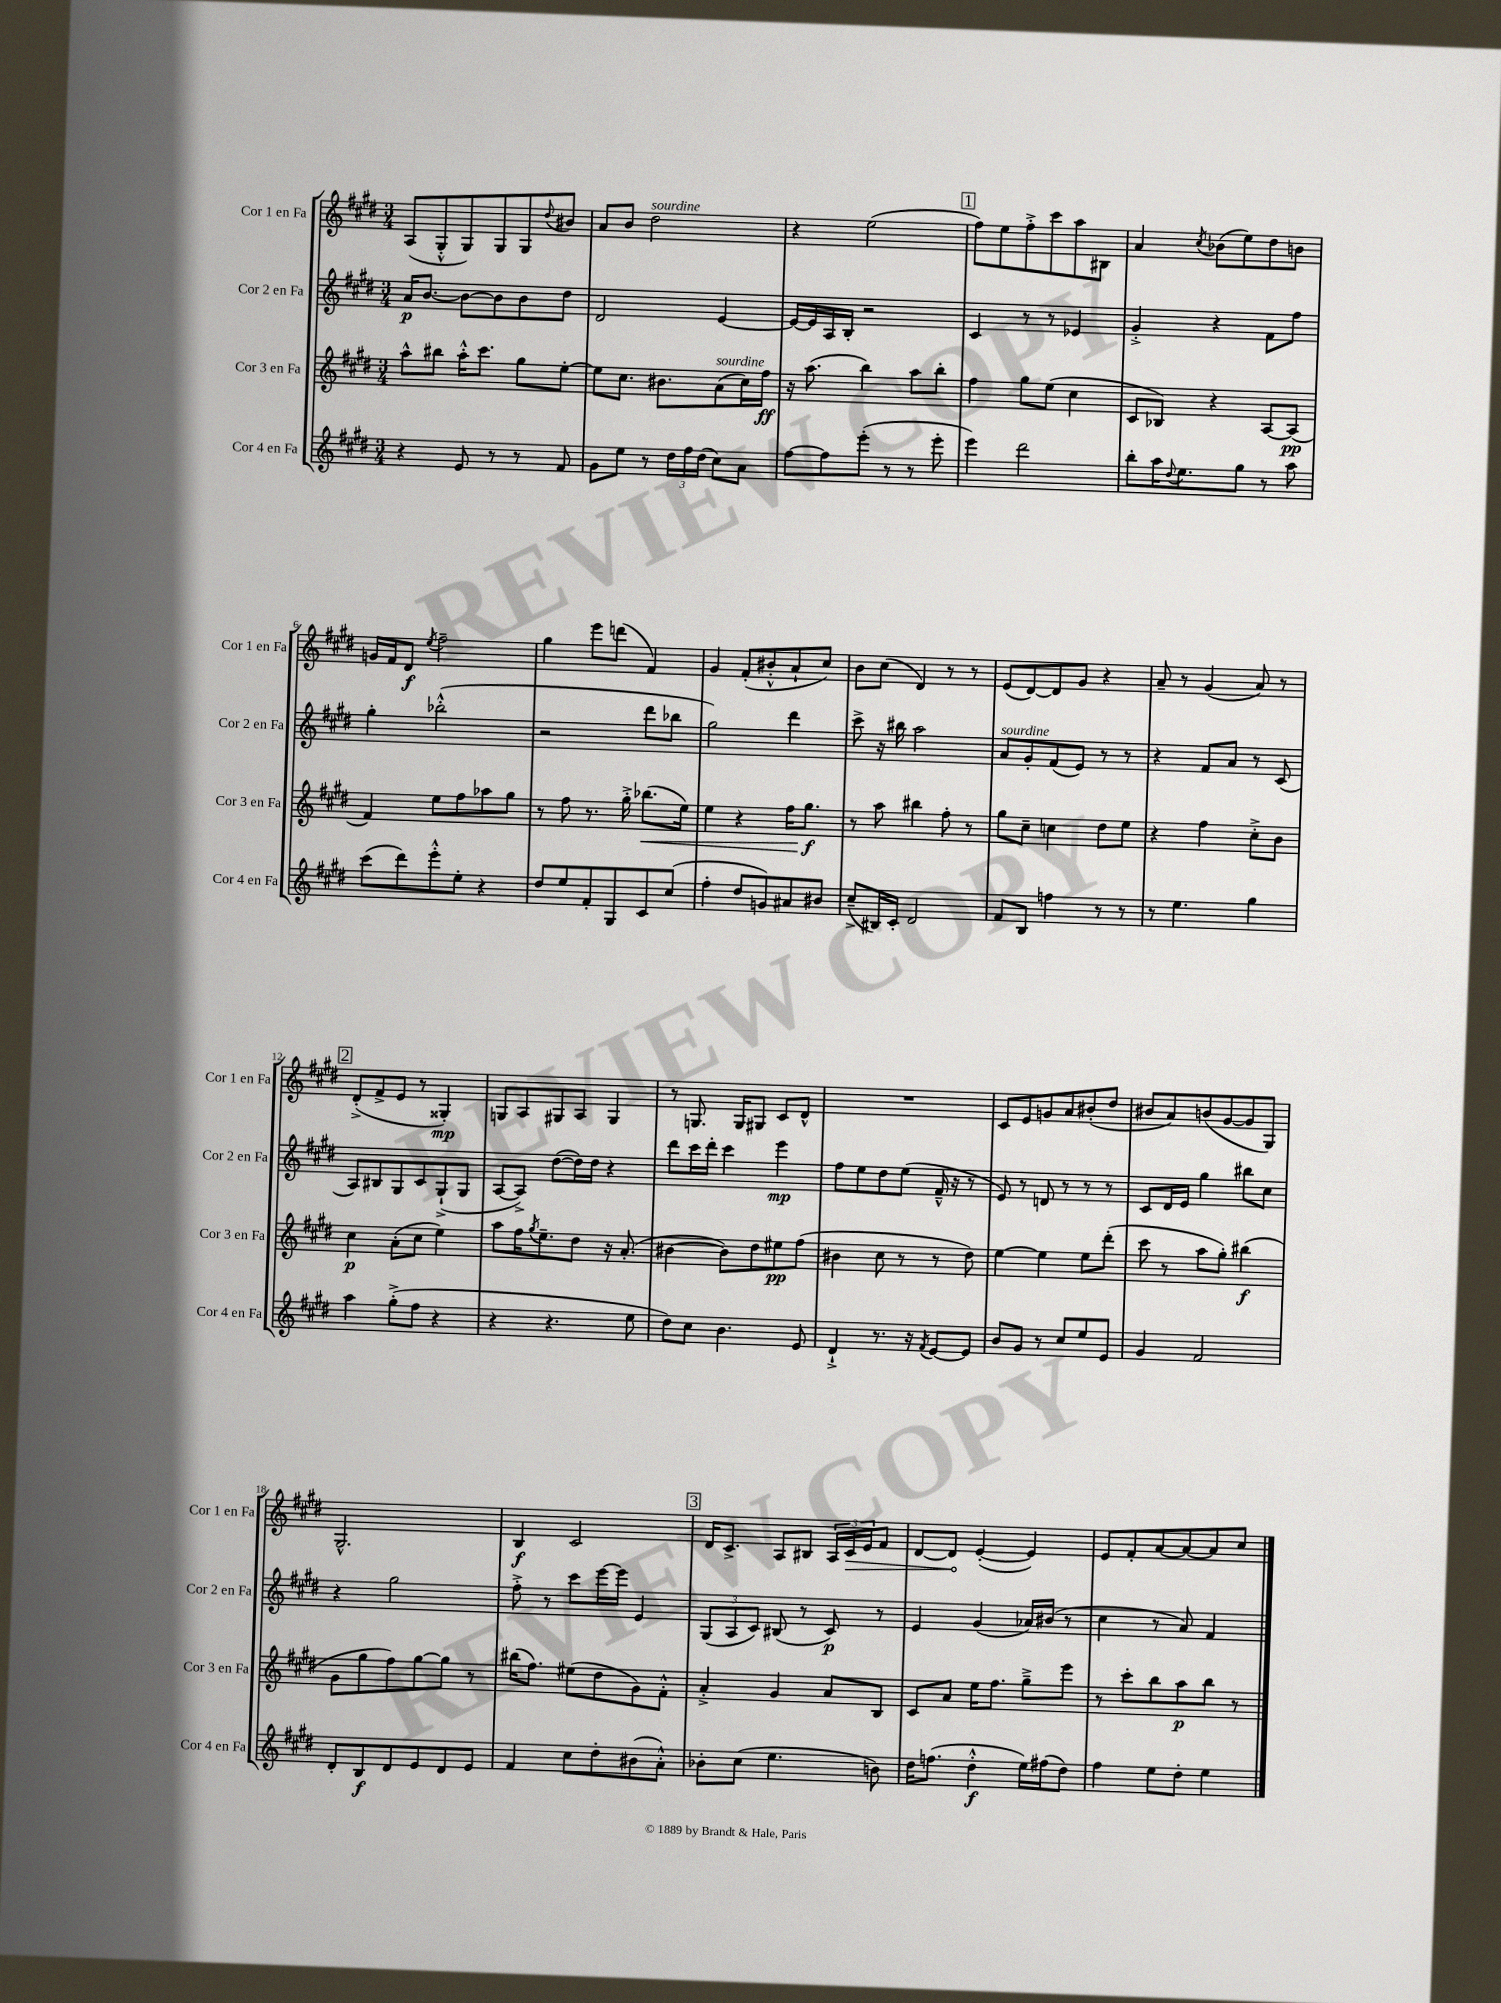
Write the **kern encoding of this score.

**kern	**dynam	**kern	**dynam	**kern	**dynam	**kern	**dynam
*part4	*part4	*part3	*part3	*part2	*part2	*part1	*part1
*staff4	*staff4	*staff3	*staff3	*staff2	*staff2	*staff1	*staff1
*I"Cor 4 en Fa	*	*I"Cor 3 en Fa	*	*I"Cor 2 en Fa	*	*I"Cor 1 en Fa	*
*I'Cor 4 en Fa	*	*I'Cor 3 en Fa	*	*I'Cor 2 en Fa	*	*I'Cor 1 en Fa	*
*clefG2	*	*clefG2	*	*clefG2	*	*clefG2	*
*k[f#c#g#d#]	*	*k[f#c#g#d#]	*	*k[f#c#g#d#]	*	*k[f#c#g#d#]	*
*M3/4	*	*M3/4	*	*M3/4	*	*M3/4	*
=1	=1	=1	=1	=1	=1	=1	=1
4r	.	8aa^^\L	.	16a/KL	p	(8A/L	.
.	.	.	.	[8.b/J	.	.	.
.	.	8bb#X\J	.	.	.	8G#'^^/	.
8e/	.	16aa'^^\KL	.	8b\L_	.	8G#/)	.
.	.	8.ccc#\J	.	.	.	.	.
8r	.	.	.	8b\]	.	8G#/	.
8r	.	8gg#\L	.	8b\	.	8G#/	.
.	.	.	.	.	.	8qqdd#/	.
8f#/	.	[8ee'\J	.	8dd#\J	.	8b#X/J	.
=2	=2	=2	=2	=2	=2	=2	=2
8g#\L	.	8ee\L]	.	2d#/	.	8a/L	.
8ee\J	.	8.cc#\J	.	.	.	8b/J	.
!	!	!	!	!	!	!LO:TX:a:i:t=sourdine	!
8r	.	.	.	.	.	2dd#\	.
.	.	8.b#X\L	.	.	.	.	.
24dd#\LL	.	.	.	.	.	.	.
24ff#\	.	.	.	.	.	.	.
(24dd#\JJ	.	.	.	.	.	.	.
!	!	!LO:TX:a:i:t=sourdine	!	!	!	!	!
8cc#\L)	.	(8a\	.	[4e/	.	.	.
8a\J	.	16cc#\L)	.	.	.	.	.
.	.	16ff#\JJ	ff	.	.	.	.
=3	=3	=3	=3	=3	=3	=3	=3
[8ff#\L	.	16r	.	16e/LL_	.	4r	.
.	.	(8.aa\	.	16e/]	.	.	.
8ff#\]	.	.	.	16A/	.	.	.
.	.	.	.	16B'/JJ	.	.	.
(8eee'\J	.	4bb\)	.	2r	.	(2ee\	.
8r	.	.	.	.	.	.	.
8r	.	8aa\L	.	.	.	.	.
8eee'\	.	8bb'\J	.	.	.	.	.
!!LO:REH:place=s1:t=1
=4	=4	=4	=4	=4	=4	=4	=4
4eee\)	.	4ff#\	.	4c#/	.	8ff#\L)	.
.	.	.	.	.	.	8ee\	.
2ddd#\	.	8gg#\L	.	8r	.	8ff#'^\	.
.	.	(8ee\J	.	8r	.	8ccc#\	.
.	.	4cc#\	.	4e-X/	.	8aa\	.
.	.	.	.	.	.	8B#X\J	.
=5	=5	=5	=5	=5	=5	=5	=5
8bb'\L	.	8c#/L	.	4g#'^/	.	4a/	.
16aa\K	.	8B-X/J)	.	.	.	.	.
8qqdd#/	.	.	.	.	.	.	.
8.ee\	.	.	.	.	.	.	.
.	.	.	.	.	.	8qcc#/	.
.	.	4r	.	4r	.	(8b-X\L	.
8gg#\J	.	.	.	.	.	8ee\)	.
8r	.	[8A/L	.	8f#\L	.	8dd#\	.
8aa\	.	(8A/J]	pp	8ff#\J	.	8bn\J	.
!!LO:LB:g=z
=6	=6	=6	=6	=6	=6	=6	=6
(8ccc#\L	.	4f#/)	.	4gg#'\	.	16gn/LL	.
.	.	.	.	.	.	16f#/J	.
8ddd#\)	.	.	.	.	.	8d#/J	f
.	.	.	.	.	.	8qee/	.
8eee'^^\	.	8ee\L	.	(2bb-X'^^\	.	2ff#~\	.
8ee'\J	.	8ff#\	.	.	.	.	.
4r	.	8aa-X\	.	.	.	.	.
.	.	8gg#\J	.	.	.	.	.
=7	=7	=7	=7	=7	=7	=7	=7
8dd#/L	.	8r	.	2r	.	4gg#\	.
8ee/	.	8ff#\	.	.	.	.	.
8f#'/	.	8.r	.	.	.	8eee\L	.
8G#/	.	.	.	.	.	(8dddn\J	.
.	.	16gg#'^\	.	.	.	.	.
!	!	!	!LO:HP:b	!	!	!	!
8c#/	.	(8.bb-X\L	<	8ddd#\L	.	4f#/)	.
(8cc#/J	.	.	.	8bb-X\J	.	.	.
.	.	16ee\Jk)	.	.	.	.	.
=8	=8	=8	=8	=8	=8	=8	=8
4ff#'\	.	4ee\	.	2gg#\)	.	4g#/	.
8dd#/L	.	4r	.	.	.	(8f#'/L	.
8gn/)	.	.	.	.	.	8b#X'^^/	.
8a#X/	.	16ff#\KL	.	4ddd#\	.	8a`/	.
.	.	8.gg#\J	f	.	.	.	.
8b#X/J	.	.	.	.	.	8cc#/J)	.
.	.	.	[	.	.	.	.
=9	=9	=9	=9	=9	=9	=9	=9
(8cc#~^/L	.	8r	.	8ccc#^\	.	8b\L	.
16B#X/L)	.	8aa\	.	16r	.	(8cc#\J	.
16c#'/JJ	.	.	.	16bb#X\	.	.	.
2d#/	.	4bb#X\	.	2aa\	.	4d#/)	.
.	.	8ff#'\	.	.	.	8r	.
.	.	8r	.	.	.	8r	.
=10	=10	=10	=10	=10	=10	=10	=10
!	!	!	!	!LO:TX:a:i:t=sourdine	!	!	!
8f#/L	.	8gg#\L	.	8a/L	.	(8e/L	.
8B/J	.	8cc#~\J	.	8g#'/	.	[8d#/)	.
4ffn\	.	4ccn\	.	(8f#/	.	8d#/]	.
.	.	.	.	8e/J)	.	8g#/J	.
8r	.	8dd#\L	.	8r	.	4r	.
8r	.	8ee\J	.	8r	.	.	.
=11	=11	=11	=11	=11	=11	=11	=11
8r	.	4r	.	4r	.	8a~/	.
4.ee\	.	.	.	.	.	8r	.
.	.	4ff#\	.	8f#/L	.	(4g#/	.
.	.	.	.	8a/J	.	.	.
4gg#\	.	8cc#'^\L	.	8r	.	8a/)	.
.	.	8b\J	.	(8c#/	.	8r	.
!!LO:LB:g=z
!!LO:REH:place=s1:t=2
=12	=12	=12	=12	=12	=12	=12	=12
4aa\	.	4cc#\	p	8A/L)	.	(8d#'^/L	.
.	.	.	.	8B#X/	.	8f#^/	.
(8gg#'^\L	.	(8a'\L	.	8G#/	.	8e/J	.
8ff#\J	.	8cc#\J	.	8c#/	.	8r	.
4r	.	4ee\)	.	(8G#`^/	.	4G##X'/)	mp
.	.	.	.	8G#/J	.	.	.
=13	=13	=13	=13	=13	=13	=13	=13
4r	.	8aa\L	.	[8A/L	.	8Gn/L	.
.	.	16ff#\K	.	8A^/J])	.	8A/	.
.	.	8qgg#/	.	.	.	.	.
.	.	8.ee~\	.	.	.	.	.
4.r	.	.	.	([8dd#\L	.	8G#X/	.
.	.	8dd#\J	.	16dd#\L])	.	8A/J	.
.	.	.	.	16dd#\JJ	.	.	.
.	.	16r	.	4r	.	4G#/	.
.	.	(8.a'/	.	.	.	.	.
8ee\	.	.	.	.	.	.	.
=14	=14	=14	=14	=14	=14	=14	=14
8dd#\L)	.	[4b#X\	.	8ddd#\L	.	8r	.
8cc#\J	.	.	.	16ccc#\L	.	8.Gn/	.
.	.	.	.	16ddd#'\JJ	.	.	.
4.b\	.	8b#\L])	.	4ccc#\	.	.	.
.	.	.	.	.	.	16G/KL	.
.	.	8dd#\	.	.	.	8G#X/J	.
.	.	8ee#X\	pp	4eee\	mp	8c#/L	.
8e/	.	(8ff#\J	.	.	.	8d#^^/J	.
=15	=15	=15	=15	=15	=15	=15	=15
4d#`^/	.	4b#X\	.	8ff#\L	.	2.r	.
.	.	.	.	8ee\	.	.	.
8.r	.	8cc#\	.	8dd#\	.	.	.
.	.	8r	.	(8ee\J	.	.	.
16r	.	.	.	.	.	.	.
8qf#/	.	.	.	.	.	.	.
[8e/L	.	8r	.	16f#~^^/	.	.	.
.	.	.	.	16r	.	.	.
8e/J]	.	8dd#\)	.	8r	.	.	.
=16	=16	=16	=16	=16	=16	=16	=16
8b/L	.	[4ee\	.	8e/)	.	8c#/L	.
8g#/J	.	.	.	8r	.	8e/	.
8r	.	4ee\]	.	8dn/	.	8gn/	.
8cc#/L	.	.	.	8r	.	8a/	.
8ee/	.	8ee\L	.	8r	.	(8b#X'/	.
8e/J	.	(8ddd#'\J	.	8r	.	8dd#/J	.
=17	=17	=17	=17	=17	=17	=17	=17
4g#/	.	8ccc#\	.	8c#/L	.	8b#X/L	.
.	.	8r	.	16d#/L	.	8a/)	.
.	.	.	.	16e/JJ	.	.	.
2f#/	.	8aa\L	.	4gg#\	.	(8bn/	.
.	.	8gg#'\J)	.	.	.	[8g#/	.
.	.	(4bb#X\	f	8bb#X\L	.	8g#/]	.
.	.	.	.	8cc#\J	.	8G#/J)	.
!!LO:LB:g=z
=18	=18	=18	=18	=18	=18	=18	=18
8d#'/L	.	8g#\L	.	4r	.	2.G#^^/	.
8B/	f	8gg#\	.	.	.	.	.
8d#/	.	8ff#\)	.	2gg#\	.	.	.
8e/	.	[8gg#\	.	.	.	.	.
8d#/	.	8gg#\J]	.	.	.	.	.
8e/J	.	8r	.	.	.	.	.
=19	=19	=19	=19	=19	=19	=19	=19
4f#/	.	(16bb#X\KL	.	8ff#'^\	.	4B/	f
.	.	8.ff#\J)	.	.	.	.	.
.	.	.	.	8r	.	.	.
8cc#\L	.	(8ee#X\L	.	8ccc#\L	.	2c#/	.
8dd#'\	.	8dd#\	.	[16eee\L	.	.	.
.	.	.	.	16eee\JJ]	.	.	.
(8b#X\	.	8g#\)	.	4e/	.	.	.
8a'^^\J)	.	8f#'^^\J	.	.	.	.	.
!!LO:REH:place=s1:t=3
=20	=20	=20	=20	=20	=20	=20	=20
8b-X'\L	.	4a'^/	.	(12G#/L	.	16d#/KL	.
.	.	.	.	.	.	8.c#^/J	.
.	.	.	.	12A/	.	.	.
(8cc#\J	.	.	.	.	.	.	.
.	.	.	.	12c#/J)	.	.	.
4.ee\	.	4g#/	.	(8B#X/	.	8A/L	.
.	.	.	.	8r	.	8B#X/J	.
.	.	8a/L	.	8c#/)	p	24A/LL	.
!	!	!	!	!	!	!	!LO:HP:b
.	.	.	.	.	.	24c#/	>
.	.	.	.	.	.	24e/J	.
8bn\)	.	8B/J	.	8r	.	8f#/J	.
=21	=21	=21	=21	=21	=21	=21	=21
16dd#\KL	.	8c#/L	.	4e/	.	[8d#/L	.
(8.ffn\J	.	.	.	.	.	.	.
.	.	8a/J	.	.	.	8d#/J]	.
4dd#'^^\	f	16ee\KL	.	(4g#/	.	([4e'/	]
.	.	8.ff#\J	.	.	.	.	.
16ee\LL)	.	8gg#~^\L	.	16a-X/LL)	.	4e/])	.
(16ff#X\J	.	.	.	(16b#X/JJ	.	.	.
8dd#\J)	.	8eee\J	.	8r	.	.	.
=22	=22	=22	=22	=22	=22	=22	=22
4ff#\	.	8r	.	4cc#\	.	8e/L	.
.	.	8ccc#'\L	.	.	.	8f#'/	.
8ee\L	.	8bb\	.	8r	.	[8a/	.
8dd#'\J	.	8aa\	p	8a/)	.	8a/_	.
4ee\	.	8bb\J	.	4f#/	.	8a/]	.
.	.	8r	.	.	.	8cc#/J	.
==	==	==	==	==	==	==	==
*-	*-	*-	*-	*-	*-	*-	*-
